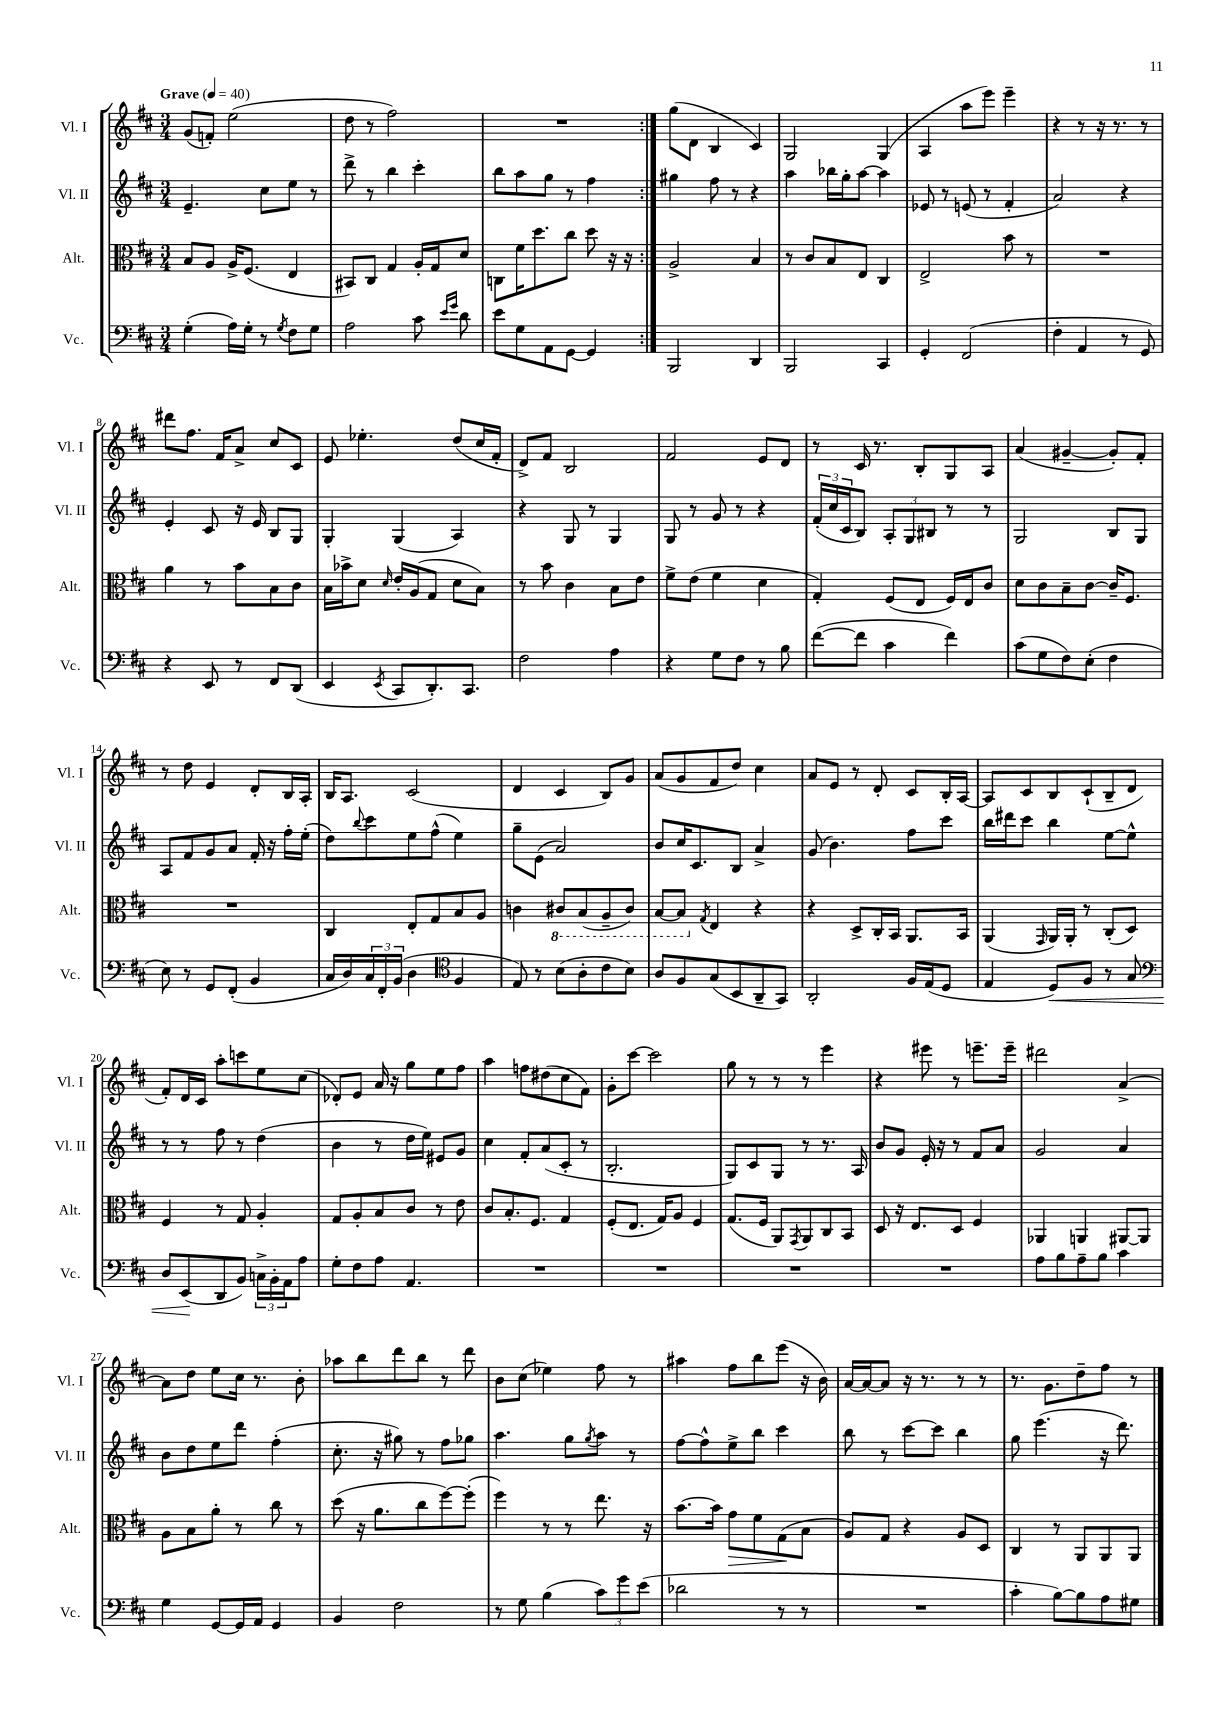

**kern	**dynam	**kern	**dynam	**kern	**kern
*part4	*part4	*part3	*part3	*part2	*part1
*staff4	*staff4	*staff3	*staff3	*staff2	*staff1
*I"Vc.	*	*I"Alt.	*	*I"Vl. II	*I"Vl. I
*I'Vc.	*	*I'Alt.	*	*I'Vl. II	*I'Vl. I
*clefF4	*	*clefC3	*	*clefG2	*clefG2
*k[f#c#]	*	*k[f#c#]	*	*k[f#c#]	*k[f#c#]
*M3/4	*	*M3/4	*	*M3/4	*M3/4
*MM40	*	*MM40	*	*MM40	*MM40
=1	=1	=1	=1	=1	=1
!	!	!	!	!	!LO:TX:a:B:t=Grave
(4G'\	.	8B/L	.	4.e~/	(8g/L
.	.	8A/J	.	.	8fn'/J)
16A\LL)	.	16A^/KL	.	.	(2ee\
16G'\JJ	.	(8.F#/J	.	.	.
8r	.	.	.	8cc#\L	.
8qG/	.	.	.	.	.
8F#\L	.	4E/	.	8ee\J	.
8G\J	.	.	.	8r	.
=2	=2	=2	=2	=2	=2
2A\	.	8BB#X/L)	.	8ddd^\	8dd\
.	.	8C#/J	.	8r	8r
.	.	4G/	.	4bb\	2ff#\)
8c#\	.	16A'/LL	.	4ccc#'\	.
.	.	16G/J	.	.	.
16qqe/LL	.	.	.	.	.
16qqg/JJ	.	.	.	.	.
8d\	.	8d/J	.	.	.
=3	=3	=3	=3	=3	=3
8e\L	.	8Cn\L	.	8bb\L	2.r
8G\	.	16f#\K	.	8aa\	.
.	.	8.dd\	.	.	.
8AA\	.	.	.	8gg\J	.
[8GG\J	.	8cc#\J	.	8r	.
4GG/]	.	8dd\	.	4ff#\	.
.	.	16r	.	.	.
.	.	16r	.	.	.
=4:|!	=4:|!	=4:|!	=4:|!	=4:|!	=4:|!
2BBB/	.	2A^/	.	4gg#X\	(8gg\L
.	.	.	.	.	8d\J
.	.	.	.	8ff#\	4B/
.	.	.	.	8r	.
4DD/	.	4B/	.	4r	4c#/)
=5	=5	=5	=5	=5	=5
2BBB/	.	8r	.	4aa\	2G/
.	.	8c#/L	.	.	.
.	.	8B/	.	16bb-X\LL	.
.	.	.	.	16gg'\J	.
.	.	8E/J	.	[8aa\J	.
4CC#/	.	4C#/	.	4aa\]	(4G/
=6	=6	=6	=6	=6	=6
4GG'/	.	2E^/	.	8e-X/	4A/
.	.	.	.	8r	.
(2FF#/	.	.	.	(8en/	8aa\L
.	.	.	.	8r	8eee\J)
.	.	8b\	.	4f#'/	4eee~\
.	.	8r	.	.	.
=7	=7	=7	=7	=7	=7
4F#'\	.	2.r	.	2a/)	4r
4AA/	.	.	.	.	8r
.	.	.	.	.	16r
.	.	.	.	.	8.r
8r	.	.	.	4r	.
8GG/)	.	.	.	.	8r
!!LO:LB:g=z
=8	=8	=8	=8	=8	=8
4r	.	4a\	.	4e'/	8ddd#X\L
.	.	.	.	.	8.ff#\J
8EE/	.	8r	.	8c#/	.
.	.	.	.	.	16f#/KL
8r	.	8b\L	.	16r	8a^/J
.	.	.	.	16e/	.
8FF#/L	.	8B\	.	8B/L	8cc#/L
(8DD/J	.	8c#\J	.	8G/J	8c#/J
=9	=9	=9	=9	=9	=9
4EE/	.	16B\LL	.	4G'/	8e/
.	.	16b-X^\J	.	.	.
.	.	8d\J	.	.	4.ee-X'\
8qEE/	.	16qqd/	.	.	.
8CC#/L	.	16e'/LL	.	(4G/	.
.	.	(16A/J	.	.	.
8.DD'/)	.	8G/J	.	.	.
.	.	8d\L	.	4A/)	(8dd/L
8.CC#/J	.	.	.	.	.
.	.	8B\J)	.	.	16cc#/L
.	.	.	.	.	16f#'/JJ
=10	=10	=10	=10	=10	=10
2F#\	.	8r	.	4r	8d^/L)
.	.	8b\	.	.	8f#/J
.	.	4c#\	.	8G/	2B/
.	.	.	.	8r	.
4A\	.	8B\L	.	4G/	.
.	.	8e\J	.	.	.
=11	=11	=11	=11	=11	=11
4r	.	8f#^\L	.	8G/	2f#/
.	.	(8e\J	.	8r	.
8G\L	.	4f#\	.	8g/	.
8F#\J	.	.	.	8r	.
8r	.	4d\	.	4r	8e/L
8B\	.	.	.	.	8d/J
=12	=12	=12	=12	=12	=12
([8f#\L	.	4G'/)	.	(24f#'/LL	8r
.	.	.	.	24cc#/	.
.	.	.	.	24c#/J	.
8f#\J]	.	.	.	8B/J)	16c#/
.	.	.	.	.	8.r
4c#\	.	(8F#/L	.	12A'/L	.
.	.	.	.	12G/	.
.	.	8E/J	.	.	8B'/L
.	.	.	.	12B#X/J	.
4f#\)	.	16F#/LL)	.	8r	8G/
.	.	16E/J	.	.	.
.	.	8c#/J	.	8r	8A/J
=13	=13	=13	=13	=13	=13
(8c#\L	.	8d\L	.	2G/	(4a/
8G\	.	8c#\	.	.	.
8F#\)	.	8B~\	.	.	[4g#X~/
(8E'\J	.	[8c#\J	.	.	.
4F#\	.	16c#~/KL]	.	8B/L	8g#'/L])
.	.	8.F#/J	.	.	.
.	.	.	.	8G/J	8f#'/J
!!LO:LB:g=z
=14	=14	=14	=14	=14	=14
8E\)	.	2.r	.	8A/L	8r
8r	.	.	.	8f#/	8dd\
8GG/L	.	.	.	8g/	4e/
(8FF#'/J	.	.	.	8a/J	.
4BB/	.	.	.	16f#'/	8d'/L
.	.	.	.	16r	.
.	.	.	.	16ff#'\LL	16B/L
.	.	.	.	(16ee'\JJ	16A'/JJ
=15	=15	=15	=15	=15	=15
16C#/LL	.	4C#/	.	8dd\L)	16B/KL
16D/)	.	.	.	.	8.A/J
.	.	.	.	8qqbb/	.
24C#/	.	.	.	8ccc#\	.
24FF#'/	.	.	.	.	.
(24BB/JJ	.	.	.	.	.
4D\	.	8E'/L	.	8ee\	(2c#/
.	.	8G/	.	(8ff#^^\J	.
*clefC4	*	*	*	*	*
4F#/	.	8B/	.	4ee\)	.
.	.	8A/J	.	.	.
=16	=16	=16	=16	=16	=16
8E/)	.	4cn\	.	8gg~\L	4d/
8r	.	.	.	(8e\J	.
*	*	*8ba	*	*	*
(8B\L	.	8C#X/L	.	2a/)	4c#/
8A'\	.	(8BB/	.	.	.
8c#\	.	8AA~/	.	.	8B/L)
8B\J)	.	8C#/J)	.	.	8g/J
=17	=17	=17	=17	=17	=17
8A/L	.	[8BB/L	.	8b/L	(8a/L
8F#/	.	8BB/J]	.	16cc#/K	8g/
.	.	.	.	8.c#/	.
*	*	*X8ba	*	*	*
.	.	8qG/	.	.	.
(8G/	.	4E/	.	.	8f#/
8BB/	.	.	.	8B/J	8dd/J)
8AA~/	.	4r	.	4a^/	4cc#\
8GG/J)	.	.	.	.	.
=18	=18	=18	=18	=18	=18
2AA'/	.	4r	.	(8g/	8a/L
.	.	.	.	4.b\)	8e/J
.	.	8D^/L	.	.	8r
.	.	16C#'/L	.	.	8d'/
.	.	16BB/JJ	.	.	.
16F#/LL	.	8.AA/L	.	8ff#\L	8c#/L
(16E/J	.	.	.	.	.
8D/J	.	.	.	8ccc#\J	16B'/L
.	.	16BB/Jk	.	.	[16A/JJ
=19	=19	=19	=19	=19	=19
4E/	.	(4AA/	.	16bb\LL	8A/L]
.	.	.	.	16ddd#X\J	.
.	.	.	.	8ccc#\J	8c#/
.	.	16qqGG/	.	.	.
!	!LO:HP:b	!	!	!	!
8D/L)	<	16AA/LL)	.	4bb\	8B/
.	.	16AA'/JJ	.	.	.
8F#/J	.	8r	.	.	(8c#`/
8r	.	(8C#'/L	.	[8ee\L	8B~/
8G/	.	8D/J)	.	8ee^^\J]	8d/J
!!LO:LB:g=z
=20	=20	=20	=20	=20	=20
*clefF4	*	*	*	*	*
8D/L	.	4F#/	.	8r	8f#'/L)
(8EE/	.	.	.	8r	16d/L
.	.	.	.	.	16c#/JJ
8DD/	[	8r	.	8ff#\	8aa'\L
8BB/J)	.	8G/	.	8r	8cccn\
24Cn^\LL	.	4A'/	.	(4dd\	8ee\
24BB'\	.	.	.	.	.
24AA\J	.	.	.	.	.
8A\J	.	.	.	.	(8cc#\J
=21	=21	=21	=21	=21	=21
8G'\L	.	8G/L	.	4b\	8d-X'/L)
8F#\	.	8A'/	.	.	8e/J
8A\J	.	8B/	.	8r	16a/
.	.	.	.	.	16r
4.AA/	.	8c#/J	.	16dd\LL	8gg\L
.	.	.	.	16ee\JJ)	.
.	.	8r	.	8e#X/L	8ee\
.	.	8e\	.	8g/J	8ff#\J
=22	=22	=22	=22	=22	=22
2.r	.	8c#/L	.	4cc#\	4aa\
.	.	8.B'/	.	.	.
.	.	.	.	8f#'/L	8ffn\L
.	.	8.F#/J	.	.	.
.	.	.	.	(8a/	(8dd#X\
.	.	4G/	.	8c#'/J	8cc#\
.	.	.	.	8r	8f#\J)
=23	=23	=23	=23	=23	=23
2.r	.	(8F#'/L	.	2.B'/	8g'\L
.	.	8.E/J	.	.	[8ccc#\J
.	.	.	.	.	2ccc#\]
.	.	16G/KL)	.	.	.
.	.	8A/J	.	.	.
.	.	4F#/	.	.	.
=24	=24	=24	=24	=24	=24
2.r	.	(8.G/L	.	8G/L)	8gg\
.	.	.	.	8c#/	8r
.	.	16F#/Jk	.	.	.
.	.	8AA/L)	.	8G/J	8r
.	.	8qGG/	.	.	.
.	.	8AA/	.	8r	8r
.	.	8C#/	.	8.r	4eee\
.	.	8BB/J	.	.	.
.	.	.	.	16A/	.
=25	=25	=25	=25	=25	=25
2.r	.	8D/	.	8b/L	4r
.	.	16r	.	8g/J	.
.	.	8.E/L	.	.	.
.	.	.	.	16e'/	8eee#X\
.	.	.	.	16r	.
.	.	8D/J	.	8r	8r
.	.	4F#/	.	8f#/L	8.eeen~\L
.	.	.	.	8a/J	.
.	.	.	.	.	16eee~\Jk
=26	=26	=26	=26	=26	=26
8A\L	.	4AA-X/	.	2g/	2ddd#X\
8B\	.	.	.	.	.
8A~\	.	4AAn/	.	.	.
8B\J	.	.	.	.	.
4c#\	.	[8AA#X/L	.	4a/	[4a^/
.	.	8AA#/J]	.	.	.
!!LO:LB:g=z
=27	=27	=27	=27	=27	=27
4G\	.	8A\L	.	8b\L	8a\L]
.	.	8B\	.	8dd\	8dd\J
[8GG/L	.	8a'\J	.	8ee\	8ee\L
16GG/L]	.	8r	.	8ddd\J	16cc#\Jk
16AA/JJ	.	.	.	.	8.r
4GG/	.	8cc#\	.	(4ff#'\	.
.	.	8r	.	.	8b'\
=28	=28	=28	=28	=28	=28
4BB/	.	(8dd\	.	8.cc#'\	8aa-X\L
.	.	16r	.	.	8bb\
.	.	8.a\L	.	16r	.
2F#\	.	.	.	8gg#X\)	8ddd\
.	.	8cc#\	.	8r	8bb\J
.	.	[8ff#\)	.	8ff#\L	8r
.	.	(8ff#'\J]	.	8gg-X\J	8ddd\
=29	=29	=29	=29	=29	=29
8r	.	4ff#\)	.	4.aa\	8b\L
8G\	.	.	.	.	(8cc#\J
(4B\	.	8r	.	.	4ee-X\)
.	.	8r	.	8gg\L	.
.	.	.	.	8qgg/	.
12c#\L)	.	8.ee\	.	8aa\J	8ff#\
12g\	.	.	.	.	.
.	.	.	.	8r	8r
(12e\J	.	.	.	.	.
.	.	16r	.	.	.
=30	=30	=30	=30	=30	=30
2d-X\	.	[8.b\L	.	[8ff#\L	4aa#X\
.	.	.	.	8ff#^^\]	.
.	.	16b\Jk]	.	.	.
!	!	!	!LO:HP:b	!	!
.	.	8g\L	>	8ee^\	8ff#\L
.	.	8f#\	.	8bb\J	8bb\
8r	.	(8G\	.	4ccc#\	(8eee\J
8r	.	8B\J	]	.	16r
.	.	.	.	.	16b\)
=31	=31	=31	=31	=31	=31
2.r	.	8A/L)	.	8bb\	[16a/LL
.	.	.	.	.	16a/J_
.	.	8G/J	.	8r	8a/J]
.	.	4r	.	[8ccc#\L	16r
.	.	.	.	.	8.r
.	.	.	.	8ccc#\J]	.
.	.	8A/L	.	4bb\	8r
.	.	8D/J	.	.	8r
=32	=32	=32	=32	=32	=32
4c#'\	.	4C#/	.	8gg\	8.r
.	.	.	.	(4.eee\	.
.	.	.	.	.	8.g\L
[8B\L)	.	8r	.	.	.
8B\]	.	8AA/L	.	.	8dd~\
8A\	.	8AA/	.	16r	8ff#\J
.	.	.	.	8.ddd\)	.
8G#X\J	.	8AA/J	.	.	8r
==	==	==	==	==	==
*-	*-	*-	*-	*-	*-
